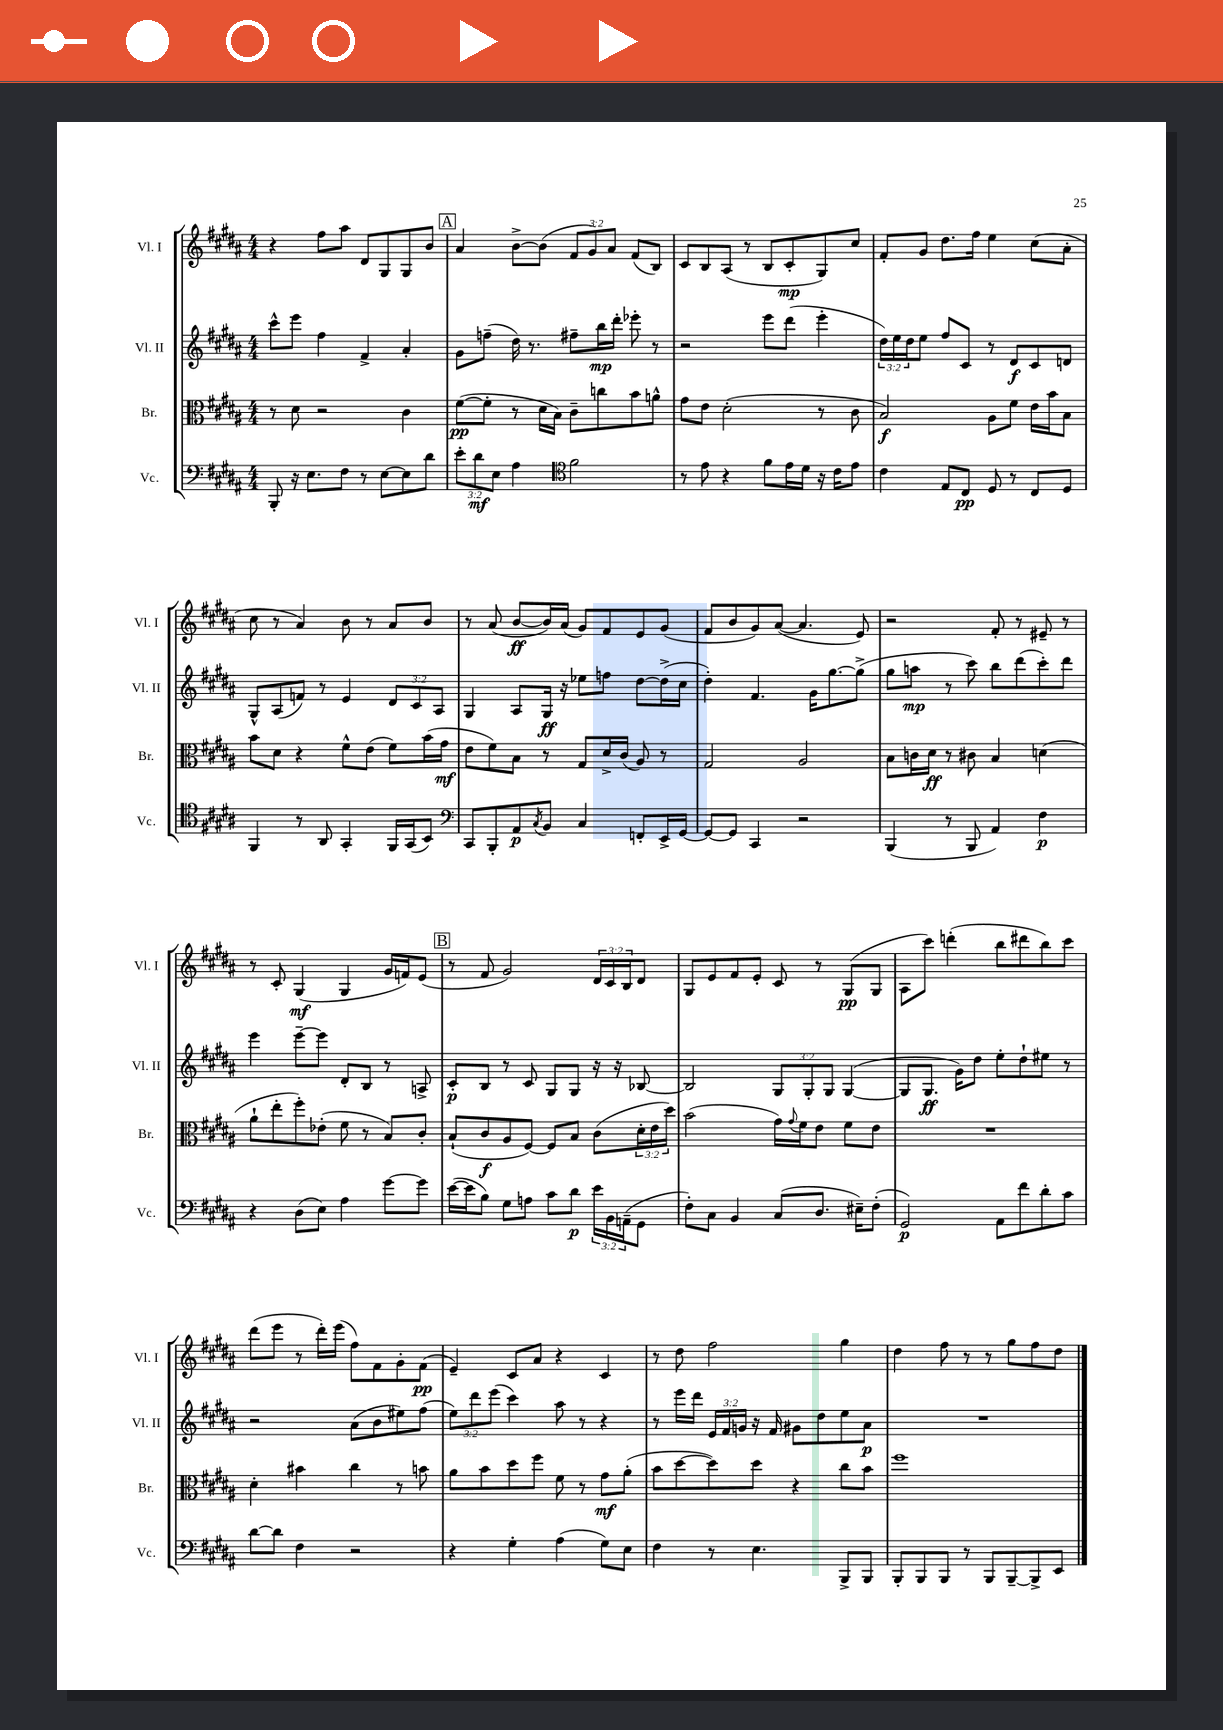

**kern	**kern	**kern	**kern
*staff4	*staff3	*staff2	*staff1
*clefF4	*clefC3	*clefG2	*clefG2
*k[f#c#g#d#a#]	*k[f#c#g#d#a#]	*k[f#c#g#d#a#]	*k[f#c#g#d#a#]
*M4/4	*M4/4	*M4/4	*M4/4
8BBB'	8r	8ccc#^^	4r
16r	8d#	8eee	.
8.E	.	.	.
.	2r	4ff#	8ff#
8F#	.	.	8aa#
8r	.	4f#^	8d#
[8E	.	.	8G#
8E]	4c#	4a#'	8G#
8d#	.	.	8b
=	=	=	=
12e'	([8f#	8g#	4a#
12d#	.	.	.
.	8f#']	(8ff~	.
12E	.	.	.
4A#	8r	16dd#)	[8b^
.	.	8.r	.
.	16d#	.	(8b]
.	16B)	.	.
*clefC4	*	*	*
2f#	8c#~	8ff#~	12f#
.	.	.	12g#)
.	8cc	16bb	.
.	.	.	12a#
.	.	16ddd#'	.
.	8b	8eee-'	(8f#
.	8a^^	8r	8B)
=	=	=	=
8r	8g#	2r	8c#
8e	8e	.	8B
4r	(2d#'	.	(8A#
.	.	.	8r
8f#	.	8eee	8B
16e	.	(8ddd#	8c#'
16d#	.	.	.
16r	8r	4eee'	8G#)
16c#	.	.	.
8e	8c#	.	8cc#
=	=	=	=
4c#	2B)	24dd#)	8f#'
.	.	24ee	.
.	.	24dd#	.
.	.	8ee	8g#
8E	.	8ff#	8.dd#
8C#	.	8c#	.
.	.	.	16ff#
8D#	8A#	8r	4ee
8r	8f#	8d#	.
8C#	16e	8c#	(8cc#
.	16b	.	.
8D#	8B	8d	8a#'
=	=	=	=
4FF#	8b	8G#^^	8cc#
.	8d#	(8A#	8r
8r	4r	8f)	4a#)
8AA#	.	8r	.
4GG#'	8f#^^	4e	8b
.	(8e	.	8r
16FF#	8f#)	12d#	8a#
(16GG#	.	.	.
.	.	12c#	.
8BB)	(16b	.	8b
.	.	12A#	.
.	16g#	.	.
=	=	=	=
*clefF4	*	*	*
8CC#	8e	4G#	8r
8BBB'	8f#)	.	(8a#
8AA#	8B	8A#	[8b
8qC#	.	.	.
8BB	8r	16G#	16b])
.	.	16r	(16a#
4C#	8G#	8ee-	8g#)
.	16d#^	8ff	8f#
.	(16c#	.	.
8FF'	8A#)	[8dd#	8e
16EE^	8r	(16dd#^]	(8g#
[16GG#	.	16cc#	.
=	=	=	=
8GG#_	2G#	4dd#')	8f#
8GG#]	.	.	8b
4CC#	.	4.f#	8g#)
.	.	.	([8a#
2r	2A#	.	4.a#]
.	.	16g#	.
.	.	[8.gg#	.
.	.	(8gg#^]	8e)
=	=	=	=
(4BBB	8B	8gg#	2r
.	16c	8aa	.
.	16d#	.	.
8r	8r	8r	.
8BBB	8c#	8ccc#)	.
4AA#)	4B	8bb	8f#'
.	.	(8ddd#	8r
4F#	(4d	8ccc#')	8e#~
.	.	8ddd#	8r
=	=	=	=
4r	8a#`	4eee	8r
.	8ee'	.	8c#'
(8D#	8ff#')	[8eee~	(4G#
8E)	(8e-'	8eee]	.
4A#	8f#	8d#'	4G#
.	8r	8B	.
[8g#	8B)	8r	16g#
.	.	.	16f)
8g#]	8c#'	8A^	(8e
=	=	=	=
([16e	(8B`	8c#'	8r
16e]	.	.	.
8B)	8c#	8B	8f#
8G#	8A#	8r	2g#)
8A	[8F#)	8c#	.
8c#	8F#]	8G#	.
8d#	8B	8G#	.
24e	(8c#	16r	24d#
24BB	.	.	24c#
.	.	16r	.
(24AA~	.	.	24B
8GG#	24d#'	[8B-	8d#
.	24e	.	.
.	24dd#)	.	.
=	=	=	=
8F#')	(2b	2B-]	8G#
8C#	.	.	8e
4BB	.	.	8f#
.	.	.	8e'
(8C#	16g#)	12G#	8c#
.	8qqg#	.	.
.	16f#	.	.
.	.	12G#'	.
8.D#	8e	.	8r
.	.	12G#	.
.	8f#	([4G#	(8G#
16E#~)	.	.	.
(8F#'	8e	.	8G#
=	=	=	=
2GG#)	1r	8G#]	8A#
.	.	8.G#	8ccc#)
.	.	.	(4ddd'
.	.	16g#)	.
.	.	8dd#	.
8AA#	.	8ee'	8bb
8f#	.	8dd#`	8ddd#
8d#'	.	8ee#	8bb)
8c#	.	8r	8ccc#
=	=	=	=
[8d#	4d#'	2r	(8ddd#
8d#]	.	.	8eee
4F#	4b#	.	8r
.	.	.	16ddd#')
.	.	.	(16eee
2r	4cc#	(8a#	8ff#)
.	.	8b	8f#
.	8r	8ee#)	8g#'
.	8b	(8ff#	(8f#
=	=	=	=
4r	8a#	12ee)	4e~)
.	.	12ddd#	.
.	8b	.	.
.	.	(12eee	.
4G#'	8dd#	4ccc#)	8c#
.	8ff#	.	8a#
(4A#	8f#	8aa#	4r
.	8r	8r	.
8G#)	8g#	4r	4c#
8E	(8a#'	.	.
=	=	=	=
4F#	8b	8r	8r
.	[8dd#	16eee	8dd#
.	.	16ddd#	.
8r	8dd#])	24e	2ff#
.	.	24f#	.
.	.	24g	.
4.E	8dd#	16r	.
.	.	16f#	.
.	4r	8g#	.
.	.	8dd#	.
8BBB^	8cc#	8ee	4gg#
8BBB	8b	8a#	.
=	=	=	=
8BBB'	1ff#	1r	4dd#
8BBB	.	.	.
8BBB	.	.	8ff#
8r	.	.	8r
8BBB	.	.	8r
[8BBB~	.	.	8gg#
8BBB^]	.	.	8ff#
8EE	.	.	8dd#
==	==	==	==
*-	*-	*-	*-
